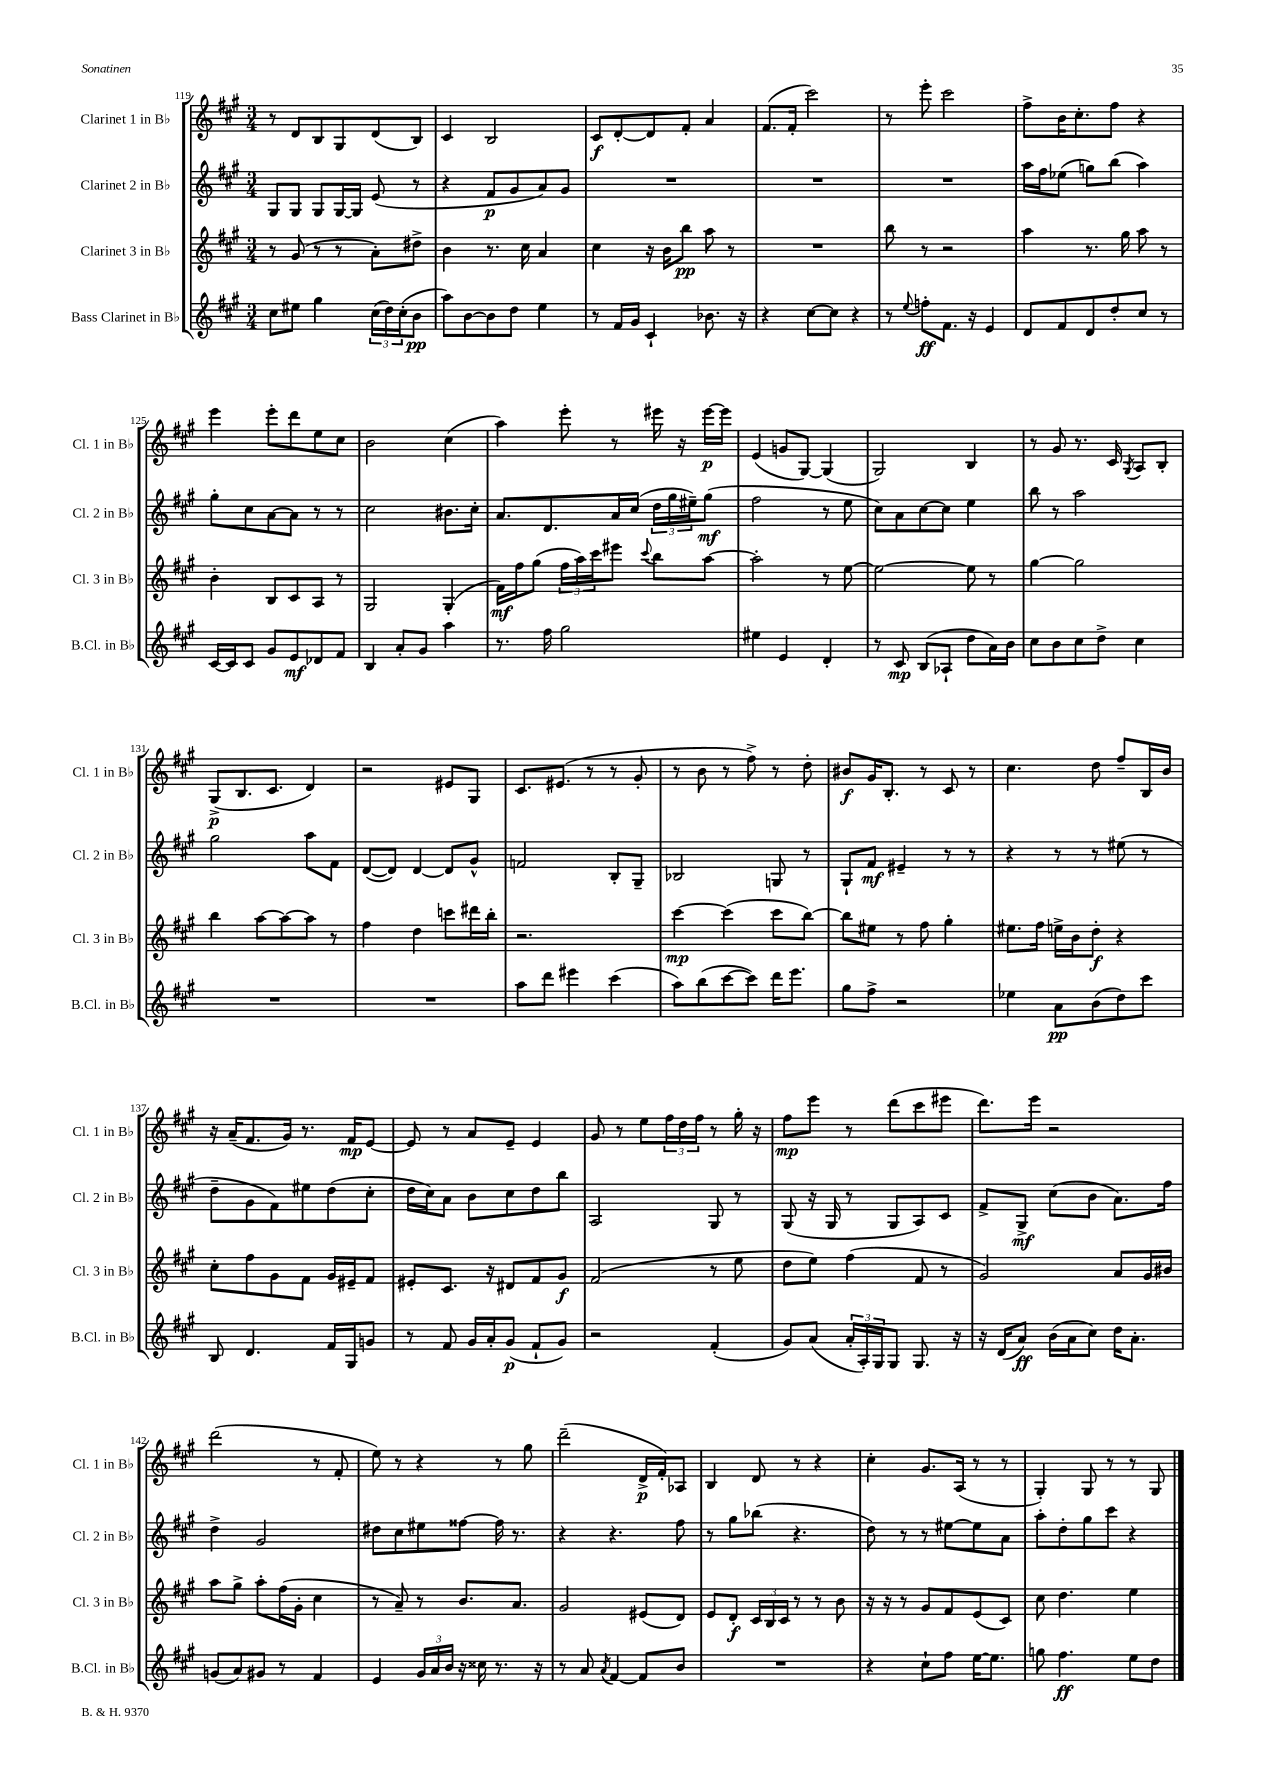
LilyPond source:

<<
\new StaffGroup <<
\new Staff = "s0" \with { instrumentName = "Clarinet 1 in Bb" shortInstrumentName = "Cl. 1 in Bb" } {
    \clef treble \key a \major \numericTimeSignature \time 3/4
    r8 d'8 b8 gis8 d'8( b8) |
    cis'4 b2 |
    cis'8\f d'8~-. d'8 fis'8-. a'4 |
    fis'8.( fis'16-. cis'''2) |
    r8 e'''8-. cis'''2 |
    fis''8-> b'16 cis''8.-. fis''8 r4 |
    e'''4 e'''8-. d'''8 e''8 cis''8 |
    b'2 cis''4( |
    a''4) e'''8-. r8 eis'''16 r16 eis'''16~\p eis'''16 |
    e'4( g'8 gis8~) gis4( |
    gis2) b4 |
    r8 gis'8 r8. cis'16 \acciaccatura { gis8 } a8 b8-. |
    gis8->\p( b8. cis'8. d'4) |
    r2 eis'8 gis8 |
    cis'8. eis'8.( r8 r8 gis'8-. |
    r8 b'8 r8 fis''8->) r8 d''8-. |
    bis'8\f gis'16 b8.-. r8 cis'8 r8 |
    cis''4. d''8 fis''8-- b16 b'16 |
    r16 a'16--( fis'8. gis'16) r8. fis'16\mp e'8~ |
    e'8 r8 a'8 e'8-- e'4 |
    gis'8 r8 e''8 \tuplet 3/2 { fis''16 d''16 fis''16 } r8 gis''16-. r16 |
    fis''8\mp e'''8 r8 d'''8( cis'''8 eis'''8 |
    d'''8.) e'''16 r2 |
    d'''2( r8 fis'8-. |
    e''8) r8 r4 r8 gis''8 |
    d'''2--( d'16->\p fis'16-.) aes8 |
    b4 d'8 r8 r4 |
    cis''4-. gis'8. a16( r8 r8 |
    gis4-.) gis8 r8 r8 gis8 \bar "|." |
}
\new Staff = "s1" \with { instrumentName = "Clarinet 2 in Bb" shortInstrumentName = "Cl. 2 in Bb" } {
    \clef treble \key a \major \numericTimeSignature \time 3/4
    gis8 gis8 gis8 gis16~ gis16 e'8( r8 |
    r4 fis'8\p gis'8 a'8) gis'8 |
    R2. |
    R2. |
    R2. |
    a''16 fis''16 ees''8( g''8) b''8( a''4) |
    gis''8-. cis''8 a'8~ a'8 r8 r8 |
    cis''2 bis'8. cis''16-. |
    a'8. d'8. a'16 cis''16( \tuplet 3/2 { d''16 gis''16 eis''16--) } gis''8\mf( |
    fis''2 r8 e''8 |
    cis''8) a'8 cis''8~ cis''8 e''4 |
    b''8 r8 a''2 |
    gis''2 a''8 fis'8 |
    d'8~( d'8) d'4~ d'8 gis'8-^ |
    f'2 b8-. gis8-- |
    bes2 g8 r8 |
    gis8-! fis'8\mf eis'4-- r8 r8 |
    r4 r8 r8 eis''8( r8 |
    d''8-- gis'8 fis'8) eis''8 d''8( cis''8-. |
    d''16 cis''16) a'8 b'8 cis''8 d''8 b''8 |
    a2 gis8 r8 |
    gis8( r16 gis16 r8 gis8 a8) cis'8 |
    fis'8-> gis8->\mf cis''8( b'8 a'8.) fis''16 |
    d''4-> gis'2 |
    dis''8 cis''8 eis''8 fisis''8~ fisis''16 r8. |
    r4 r4. fis''8 |
    r8 gis''8 bes''8( r4. |
    d''8) r8 r8 eis''8~ eis''8 a'8 |
    a''8-. d''8-. gis''8 cis'''8 r4 \bar "|." |
}
\new Staff = "s2" \with { instrumentName = "Clarinet 3 in Bb" shortInstrumentName = "Cl. 3 in Bb" } {
    \clef treble \key a \major \numericTimeSignature \time 3/4
    r8 gis'8( r8 r8 a'8-.) dis''8-> |
    b'4 r8. cis''16 a'4 |
    cis''4 r16 b'16 b''8\pp a''8 r8 |
    R2. |
    b''8 r8 r2 |
    a''4 r8. gis''16 a''8 r8 |
    b'4-. b8 cis'8 a8 r8 |
    gis2 gis4-.( |
    fis'16\mf) fis''16 gis''8( \tuplet 3/2 { fis''16 a''16) cis'''16 } eis'''8 \appoggiatura { cis'''8 } b''8 a''8~ |
    a''2-. r8 e''8~ |
    e''2~ e''8 r8 |
    gis''4~ gis''2 |
    b''4 a''8~ a''8~ a''8 r8 |
    fis''4 d''4 c'''8 dis'''16 b''16-. |
    r2. |
    cis'''4~\mp cis'''4( cis'''8 b''8~) |
    b''8 eis''8 r8 fis''8 gis''4-. |
    eis''8. fis''16 e''16-> b'16 d''8-.\f r4 |
    cis''8-. fis''8 gis'8 fis'8 gis'16 eis'16-- fis'8 |
    eis'8-. cis'8. r16 dis'8 fis'8 gis'8\f |
    fis'2( r8 e''8 |
    d''8 e''8) fis''4( fis'8 r8 |
    gis'2) a'8 gis'16 bis'16 |
    a''8 gis''8-> a''8-. fis''16( gis'16-. cis''4 |
    r8 a'8--) r8 b'8. a'8. |
    gis'2 eis'8( d'8) |
    e'8 d'8-.\f \tuplet 3/2 { cis'16 b16 cis'16 } r8 r8 b'8 |
    r16 r16 r8 gis'8 fis'8 e'8( cis'8) |
    cis''8 d''4. e''4 \bar "|." |
}
\new Staff = "s3" \with { instrumentName = "Bass Clarinet in Bb" shortInstrumentName = "B.Cl. in Bb" } {
    \clef treble \key a \major \numericTimeSignature \time 3/4
    cis''8 eis''8 gis''4 \tuplet 3/2 { cis''16( d''16) cis''16-.( } b'8\pp |
    a''8) b'8~ b'8 d''8 e''4 |
    r8 fis'16 gis'16 cis'4-! bes'8. r16 |
    r4 cis''8~ cis''8 r4 |
    r8 \appoggiatura { e''8 } f''8-.\ff fis'8. r16 e'4 |
    d'8 fis'8 d'8 d''8-. cis''8 r8 |
    cis'16~ cis'16 cis'8 gis'8 e'8\mf des'8 fis'8 |
    b4 a'8-. gis'8 a''4 |
    r8. fis''16 gis''2 |
    eis''4 e'4 d'4-. |
    r8 cis'8\mp b8( aes8-! d''8 a'16) b'16 |
    cis''8 b'8 cis''8 d''8-> cis''4 |
    R2. |
    R2. |
    a''8 d'''8 eis'''4 cis'''4( |
    a''8) b''8( cis'''8~ cis'''8) d'''16 e'''8. |
    gis''8 fis''8-> r2 |
    ees''4 a'8\pp b'8( d''8) cis'''8 |
    b8 d'4. fis'16 gis16 g'8 |
    r8 fis'8 gis'16 a'16-. gis'8\p( fis'8-! gis'8) |
    r2 fis'4-.( |
    gis'8) a'8( \tuplet 3/2 { a'16-. a16-.) gis16 } gis8 gis8. r16 |
    r16 d'16( a'8\ff) b'16( a'16 cis''8) d''16 a'8.-. |
    g'8( a'8) gis'8 r8 fis'4 |
    e'4 \tuplet 3/2 { gis'16 a'16 b'16 } r16 cisis''16 r8. r16 |
    r8 a'8 \acciaccatura { a'8 } fis'4~ fis'8 b'8 |
    R2. |
    r4 cis''8-! fis''8 e''16~ e''8. |
    g''8 fis''4.\ff e''8 d''8 \bar "|." |
}
>>
>>
\layout { \context { \Score currentBarNumber = #119 } }
